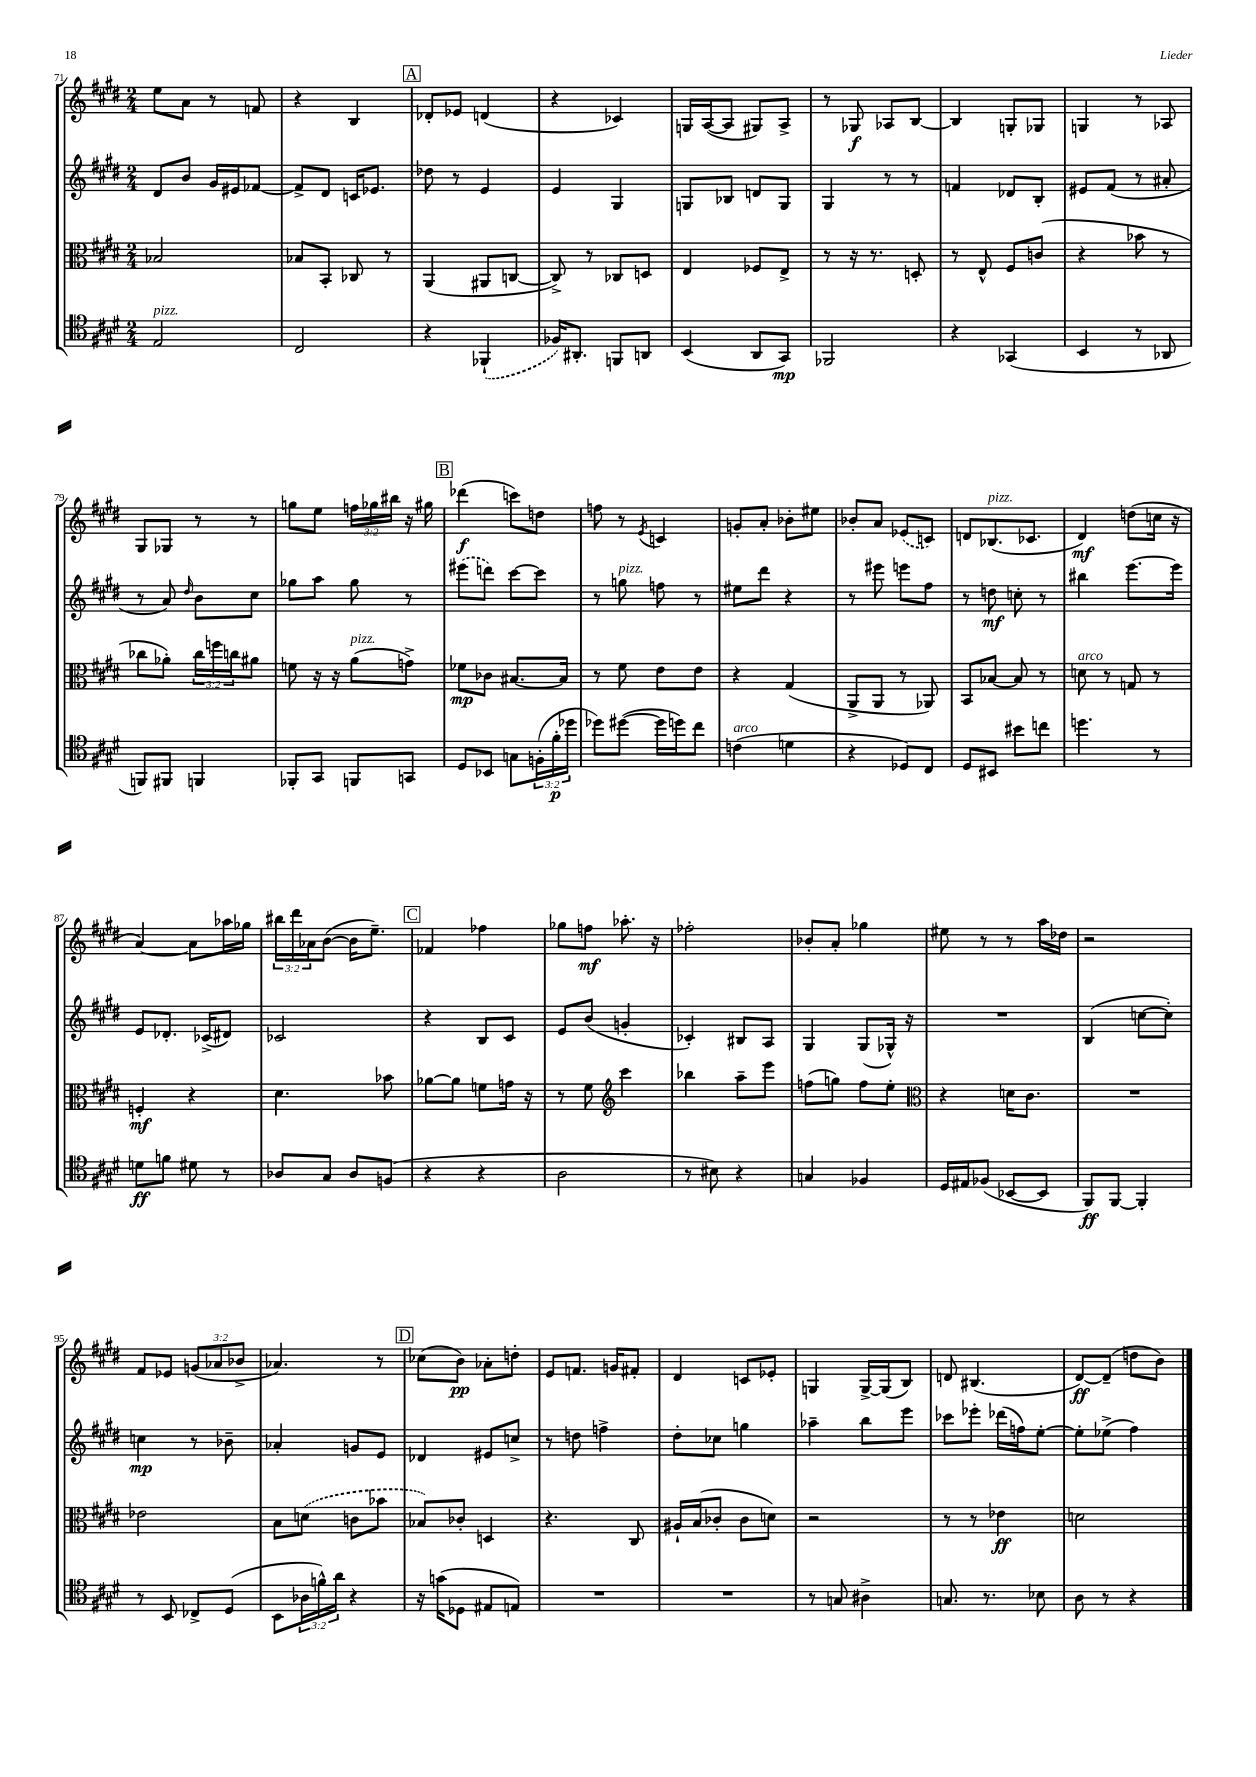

**kern	**kern	**kern	**kern
*staff4	*staff3	*staff2	*staff1
*clefC4	*clefC3	*clefG2	*clefG2
*k[f#c#g#d#]	*k[f#c#g#d#]	*k[f#c#g#d#]	*k[f#c#g#d#]
*M2/4	*M2/4	*M2/4	*M2/4
2E	2B-	8d#	8ee
.	.	8b	8a
.	.	16g#	8r
.	.	16e#	.
.	.	[8f-	8f
=	=	=	=
2C#	8B-	8f-^]	4r
.	8BB'	8d#	.
.	8C-	16c	4B
.	.	8.e-	.
.	8r	.	.
=	=	=	=
4r	(4AA	8dd-	8d-'
.	.	8r	8e-
(4FF-`	8AA#	4e	(4d
.	[8C	.	.
=	=	=	=
16F-)	8C^])	4e	4r
8.AA#'	.	.	.
.	8r	.	.
8FF	8C-	4G#	4c-)
8AA	8D	.	.
=	=	=	=
(4BB	4E	8G	16G
.	.	.	([16A
.	.	8B-	8A]
8AA	8F-	8d	8G#)
8GG#)	8E^	8G	8A^
=	=	=	=
2FF-	8r	4G#	8r
.	16r	.	8G-
.	8.r	.	.
.	.	8r	8A-
.	8D'	8r	[8B
=	=	=	=
4r	8r	4f	4B]
.	8E^^	.	.
(4GG-	8F#	8d-	8G'
.	(8c	8B'	8G-
=	=	=	=
4BB	4r	8e#	4G
.	.	(8f#	.
8r	8b-	8r	8r
8AA-	8r	8a#'	8A-
=	=	=	=
8FF)	8cc-	8r	8G#
8FF#	8a-')	8a)	8G-
.	.	16qqdd#	.
4FF	24cc-	8b	8r
.	24ff	.	.
.	24cc	.	.
.	8a#	8cc#	8r
=	=	=	=
8FF-'	8f	8gg-	8gg
8GG#	16r	8aa	8ee
.	16r	.	.
8FF	(8a	8gg-	24ff
.	.	.	24gg-
.	.	.	24bb#
8GG	8g^)	8r	16r
.	.	.	16gg#
=	=	=	=
8D#	8f-	(8eee#	(4ddd-
8BB-	8c-	8ddd)	.
8G	[8.B#	[8ccc#	8ccc)
(24F'	.	8ccc#]	8dd
24f#'	.	.	.
.	16B#]	.	.
24dd-	.	.	.
=	=	=	=
8dd-)	8r	8r	8ff
([8dd#	8f#	8gg	8r
.	.	.	8qe
16dd#]	8e	8ff	4c
16dd)	.	.	.
8cc#	8e	8r	.
=	=	=	=
(4c	4r	8ee#	8g'
.	.	8ddd#	8a'
4d	(4G#	4r	8b-'
.	.	.	8ee#
=	=	=	=
4r	8AA^	8r	8b-'
.	8AA	8eee#	8a
8D-)	8r	8eee	(8e-
8C#	8AA-)	8ff#	8c)
=	=	=	=
8D#	8BB	8r	8d
8BB#	[8B-	8dd	(8.B-
8b#	8B-]	8cc'	.
.	.	.	8.c-
8cc	8r	8r	.
=	=	=	=
4.dd	8d	4bb#	4d#)
.	8r	.	.
.	8G	[8.eee	(8dd
8r	8r	.	16cc
.	.	16eee]	16r
=	=	=	=
8d	4F'	8e	[4a)
8f	.	8.d-'	.
8d#	4r	.	8a]
.	.	(16c-^	.
8r	.	8d#)	16aa-
.	.	.	16gg-
=	=	=	=
8A-	4.d#	2c-	24bb#
.	.	.	24ddd#
.	.	.	24a-
8G#	.	.	([8b
8A-	.	.	16b]
.	.	.	8.ee~)
(8F	8b-	.	.
=	=	=	=
4r	[8a-	4r	4f-
.	8a-]	.	.
4r	8f	8B	4ff-
.	16g	8c#	.
.	16r	.	.
=	=	=	=
2A	8r	8e	8gg-
.	8f#	(8b	8ff
*	*clefG2	*	*
.	4ccc#	4g'	8.aa-'
.	.	.	16r
=	=	=	=
8r	4bb-	4c-')	2ff-'
8B#)	.	.	.
4r	8aa~	8B#	.
.	8eee	8A	.
=	=	=	=
4G	(8ff	4G#	8b-'
.	8gg)	.	8a'
4F-	8ff	(8G#	4gg-
.	8ee'	16G-^^)	.
.	.	16r	.
=	=	=	=
*	*clefC3	*	*
16D#	4r	2r	8ee#
16E#	.	.	.
(8F-	.	.	8r
[8BB-	16d	.	8r
.	8.c#	.	.
8BB-]	.	.	16aa
.	.	.	16dd-
=	=	=	=
8FF#)	2r	(4B	2r
[8FF#	.	.	.
4FF#']	.	[8cc	.
.	.	8cc'])	.
=	=	=	=
8r	2e-	4cc	8f#
8BB	.	.	8e-
8C-^	.	8r	(12g
.	.	.	12a-
(8D#	.	8b-~	.
.	.	.	12b-^
=	=	=	=
8BB	8B	4a-'	4.a-)
24A-	(8d	.	.
24f^^)	.	.	.
24a	.	.	.
4r	8c	8g	.
.	8b-	8e	8r
=	=	=	=
16r	8B-)	4d-	(8cc-
(16g	.	.	.
8D-	8c-'	.	8b)
8E#	4D	8e#	8a-'
8E)	.	8cc^	8dd'
=	=	=	=
2r	4.r	8r	8e
.	.	8dd	8.f
.	.	4ff^	.
.	.	.	16g
.	8C#	.	8f#'
=	=	=	=
2r	16A#`	8dd#'	4d#
.	(16B	.	.
.	8c-'	8cc-	.
.	8c-	4gg	8c
.	8d)	.	8e-'
=	=	=	=
8r	2r	4aa-~	4G
8G	.	.	.
4A#^	.	8bb	[16G^
.	.	.	(16G]
.	.	8eee	8B)
=	=	=	=
8.G	8r	8ccc-	8d
.	8r	8eee-'	(4.B#
8.r	.	.	.
.	4e-	(16ddd-	.
.	.	16ff)	.
8B-	.	[8ee'	.
=	=	=	=
8A	2d	8ee']	[8d#)
8r	.	(8ee-^	(8d#~]
4r	.	4ff#)	8dd
.	.	.	8b)
==	==	==	==
*-	*-	*-	*-
